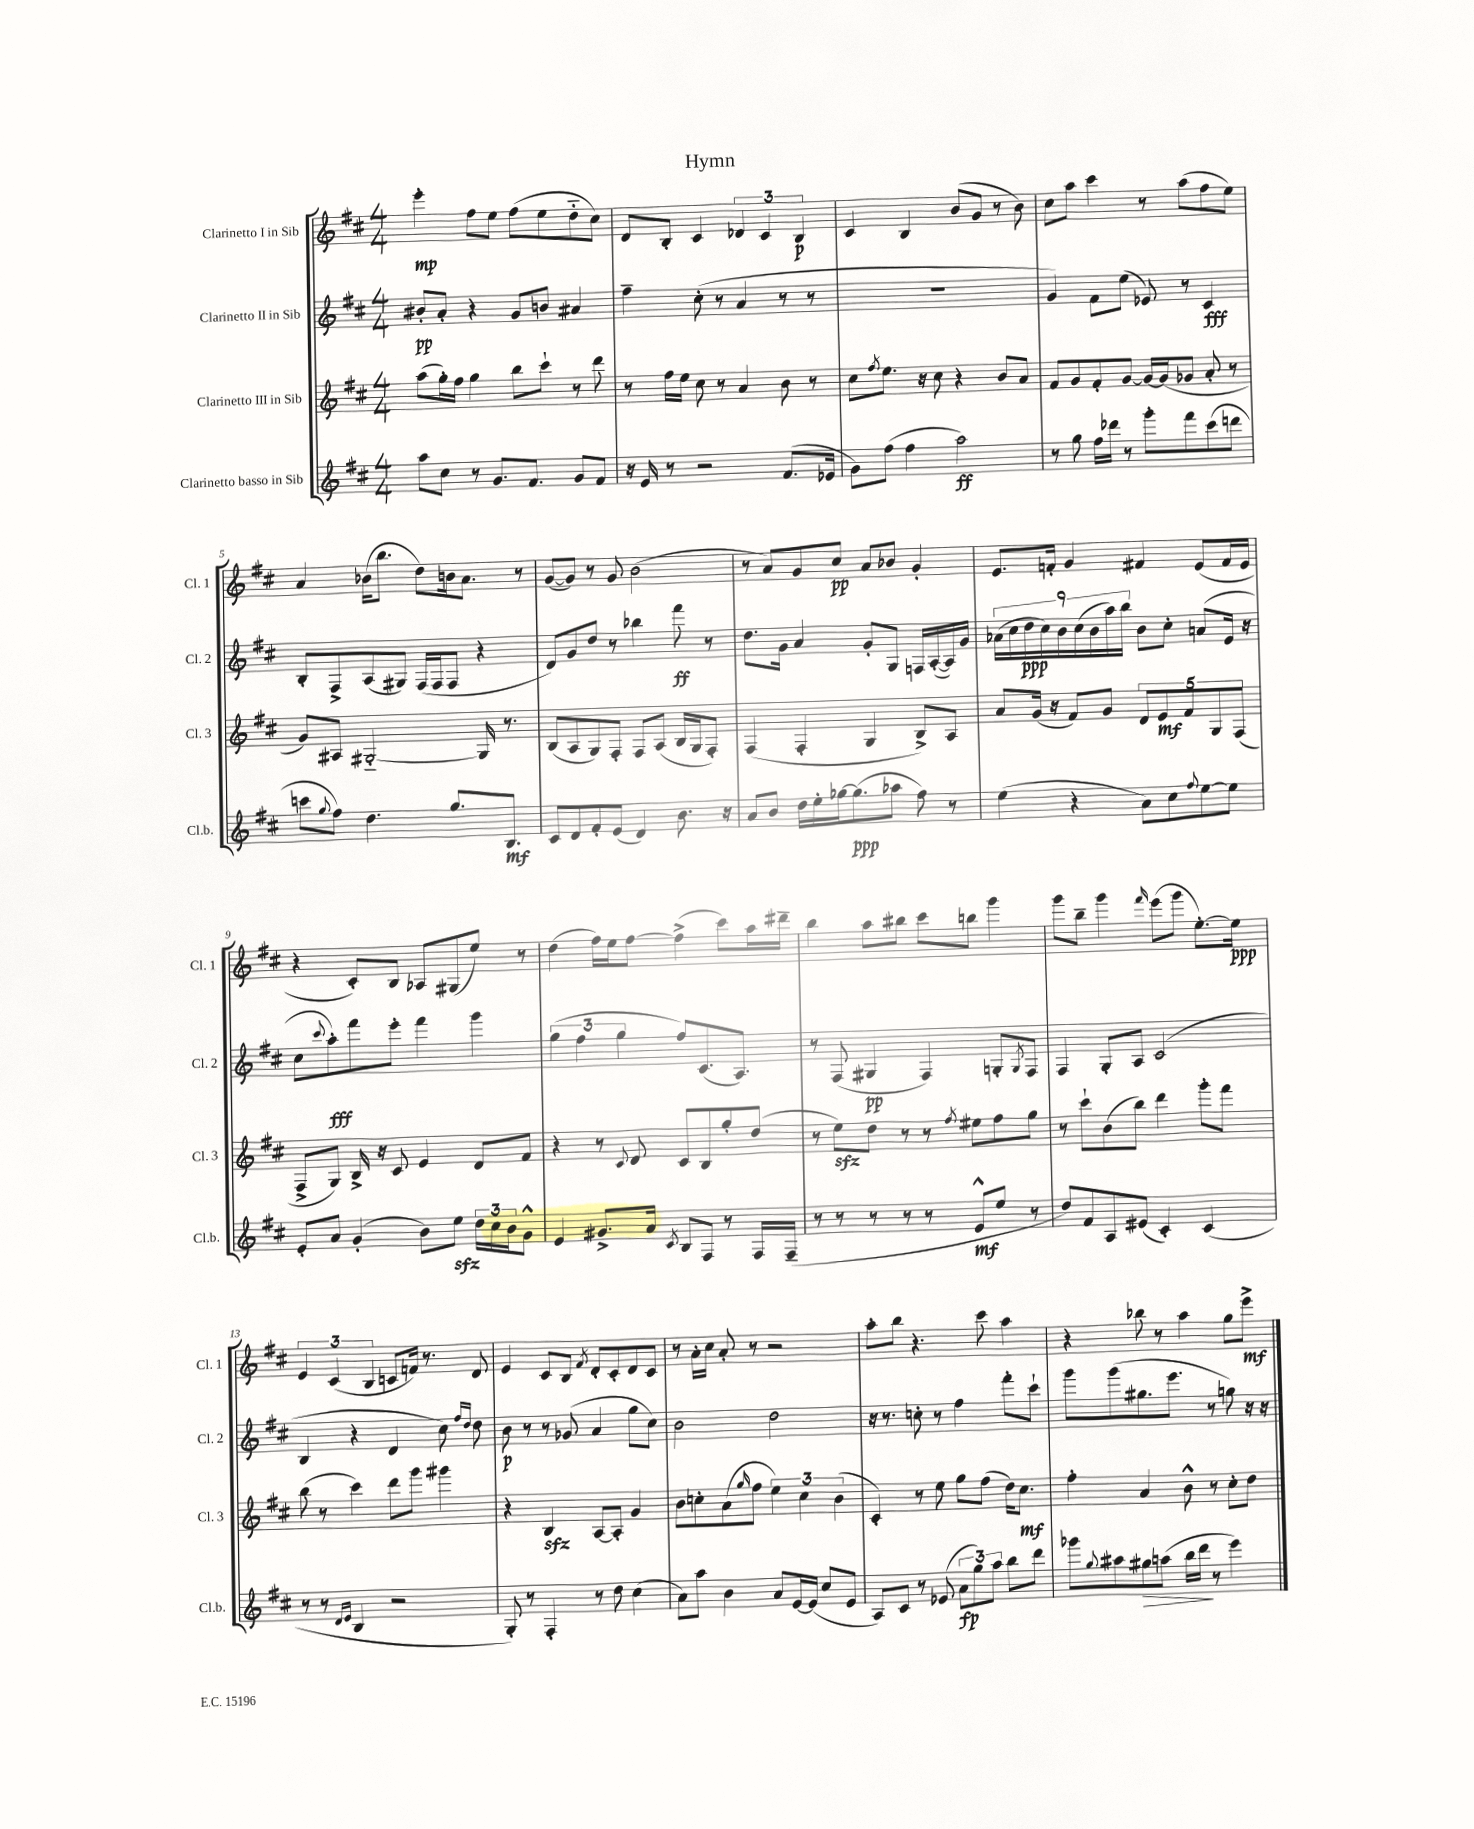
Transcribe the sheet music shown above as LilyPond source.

\header { title = "Hymn" }
<<
\new StaffGroup <<
\new Staff = "s0" \with { instrumentName = "Clarinetto I in Sib" shortInstrumentName = "Cl. 1" } {
    \clef treble \key d \major \numericTimeSignature \time 4/4
    e'''4-.\mp fis''8 e''8 fis''8( e''8 d''8-_ cis''8) |
    d'8 b8-. cis'4 \tuplet 3/2 { des'4 cis'4 b4\p } |
    cis'4 b4 b'8( g'8 r8 b'8) |
    cis''8 a''8 cis'''4 r8 a''8( fis''8 e''8) |
    a'4 bes'16( b''8. d''8) b'16 a'8. r8 |
    g'8~( g'8) r8 g'8 b'2( |
    r8 a'8) g'8 cis''8\pp a'8 bes'8 g'4-. |
    e'8. f'16-. g'4 fis'4 e'8( fis'16 e'16 |
    r4 cis'8-.) b8 aes8 gis8( e''8) r8 |
    d''4( fis''16) e''16 fis''8~ fis''4->( cis'''8) a''16 dis'''16-- |
    b''4 a''8 bis''8 cis'''8 b''8 g'''4 |
    g'''8 b''8-- g'''4 \grace { fis'''16 } e'''8( g'''8 e''8.~-.) e''16\ppp |
    \tuplet 3/2 { e'4 cis'4( b4 } c'8 f'16) r8. d'8 |
    e'4 cis'8 b8 \acciaccatura { fis'8 } d'8-. cis'8-. d'8 cis'8 |
    r8 a'16-. cis''16 a'8-. r8 r2 |
    a''8-. b''8 r4. cis'''8 a''4 |
    r4 bes''8 r8 a''4 g''8 e'''8->\mf \bar "|." |
}
\new Staff = "s1" \with { instrumentName = "Clarinetto II in Sib" shortInstrumentName = "Cl. 2" } {
    \clef treble \key d \major \numericTimeSignature \time 4/4
    bis'8-.\pp a'8-. r4 g'8 b'8 ais'4 |
    fis''4-- cis''8-.( r8 a'4 r8 r8 |
    R1 |
    g'4) fis'8 e''8( ees'8) r8 cis'4\fff |
    b8-. fis8-> a8( gis8) fis16( fis16 fis8 r4 |
    d'8) g'8 d''8 r8 bes''4 fis'''8\ff r8 |
    d''8. g'16 a'4 g'8-. g8 f16 a16~-.( a16) g'16 |
    \tuplet 9/8 { aes'16( cis''16 d''16\ppp cis''16) b'16 cis''16( b'16 a''16) b''16 } b'8 cis''8-. a'8( e'16 r16 |
    cis''8 \appoggiatura { cis'''8 } a''8-.\fff) fis'''8 e'''8-. fis'''4 g'''4 |
    \tuplet 3/2 { g''4( fis''4 g''4 } fis''8) cis'8.( a8.) |
    r8 fis8( gis4\pp fis4) g8-. \acciaccatura { g8 } fis8 |
    fis4 g8-. a8 cis'2( |
    b4 r4 d'4 cis''8) \grace { fis''16 d''16 } d''8 |
    b'8\p r8 r8 ges'8( a'4 g''8 cis''8) |
    b'2 d''2 |
    r16 r8. c''8-. r8 fis''4 fis'''8-. cis'''8-! |
    g'''8 g'''8( gis''8. e'''8. r8 g''8) r16 r16 \bar "|." |
}
\new Staff = "s2" \with { instrumentName = "Clarinetto III in Sib" shortInstrumentName = "Cl. 3" } {
    \clef treble \key d \major \numericTimeSignature \time 4/4
    a''8( g''16-.) fis''16 g''4 b''8 cis'''8-! r8 d'''8 |
    r8 fis''16 e''16 cis''8 r8 a'4 b'8 r8 |
    cis''8 \acciaccatura { fis''8 } e''8. r16 cis''8 r4 b'8 a'8 |
    fis'8 g'8 fis'8-. g'8~ g'16~ g'16( ges'8 a'8-. r8 |
    g'8) ais8 gis2~-_ gis16 r8. |
    b8( a8 g8) fis8-. fis8 a8( b16 g16 fis8-.) |
    fis4( fis4-. g4 b8->) a8 |
    a'8 g'16( r16 fis'8) g'8 \tuplet 5/4 { d'8 e'8\mf fis'8 g8 fis8( } |
    fis8-> g8) b16-> r16 cis'8 e'4 d'8 fis'8 |
    r4 r8 \appoggiatura { cis'8 } d'8 cis'8 b8 g''8-. d''8( |
    r8 e''8\sfz) d''8 r8 r8 \acciaccatura { fis''8 } eis''8 fis''8 g''8 |
    r8 cis'''8-! b'8( b''8) d'''4 g'''8-. fis'''8 |
    b''8( r8 cis'''4) d'''8 g'''8 gis'''4 |
    r4 b4\sfz a8~ a8-. g'4 |
    b'8 c''8-. a'8( \grace { g''16 } fis''8 \tuplet 3/2 { e''4) c''4 b'4( } |
    cis'4-.) r8 e''8 g''8 fis''8( d''16) cis''8.\mf |
    fis''4-. a'4 b'8-^ r8 cis''8-. d''8 \bar "|." |
}
\new Staff = "s3" \with { instrumentName = "Clarinetto basso in Sib" shortInstrumentName = "Cl.b." } {
    \clef treble \key d \major \numericTimeSignature \time 4/4
    a''8 cis''8 r8 g'8. fis'8. g'8 fis'8 |
    r16 e'16 r8 r2 fis'8.( ees'16 |
    g'8) fis''8( fis''4 a''2\ff) |
    r8 g''8 fis''16 des'''16 r8 g'''8-. fis'''8 cis'''8( d'''8 |
    c'''8 \appoggiatura { g''8 } fis''8) d''4. g''8. b8.\mf |
    cis'8 d'8 fis'8-. e'8( d'4) b'8. r16 |
    a'8 b'8 d''16 e''16-. ges''16~ ges''8.\ppp( aes''8 fis''8) r8 |
    e''4( r4 a'8) cis''8 \appoggiatura { fis''8 } e''8~ e''8 |
    e'8-. a'8 g'4-.( b'8) e''8\sfz \tuplet 3/2 { d''16 cis''16 b'16 } g'8-^ |
    e'4 gis'8.-> a'16 \acciaccatura { cis'8 } b8 fis8 r8 fis16 fis16--( |
    r8 r8 r8 r8 r8 e'8-^\mf e''8 r8 |
    d''8) fis'8 a8 eis'8( cis'4-.) cis'4( |
    r8 r8 \grace { d'16 e'16 } b4 r2 |
    g8-.) r8 fis4-. r8 d''8 cis''4( |
    a'8) a''8 b'4 a'8 e'16~ e'16( cis''8 e'8 |
    a8) cis'8 r8 ees'8( \tuplet 3/2 { a'8\fp g''8) a''8 } b''8 d'''8 |
    ges'''8 \appoggiatura { g''8 } ais''8 gis''8\> a''8( b''16 d'''16\! r8 e'''4) \bar "|." |
}
>>
>>
